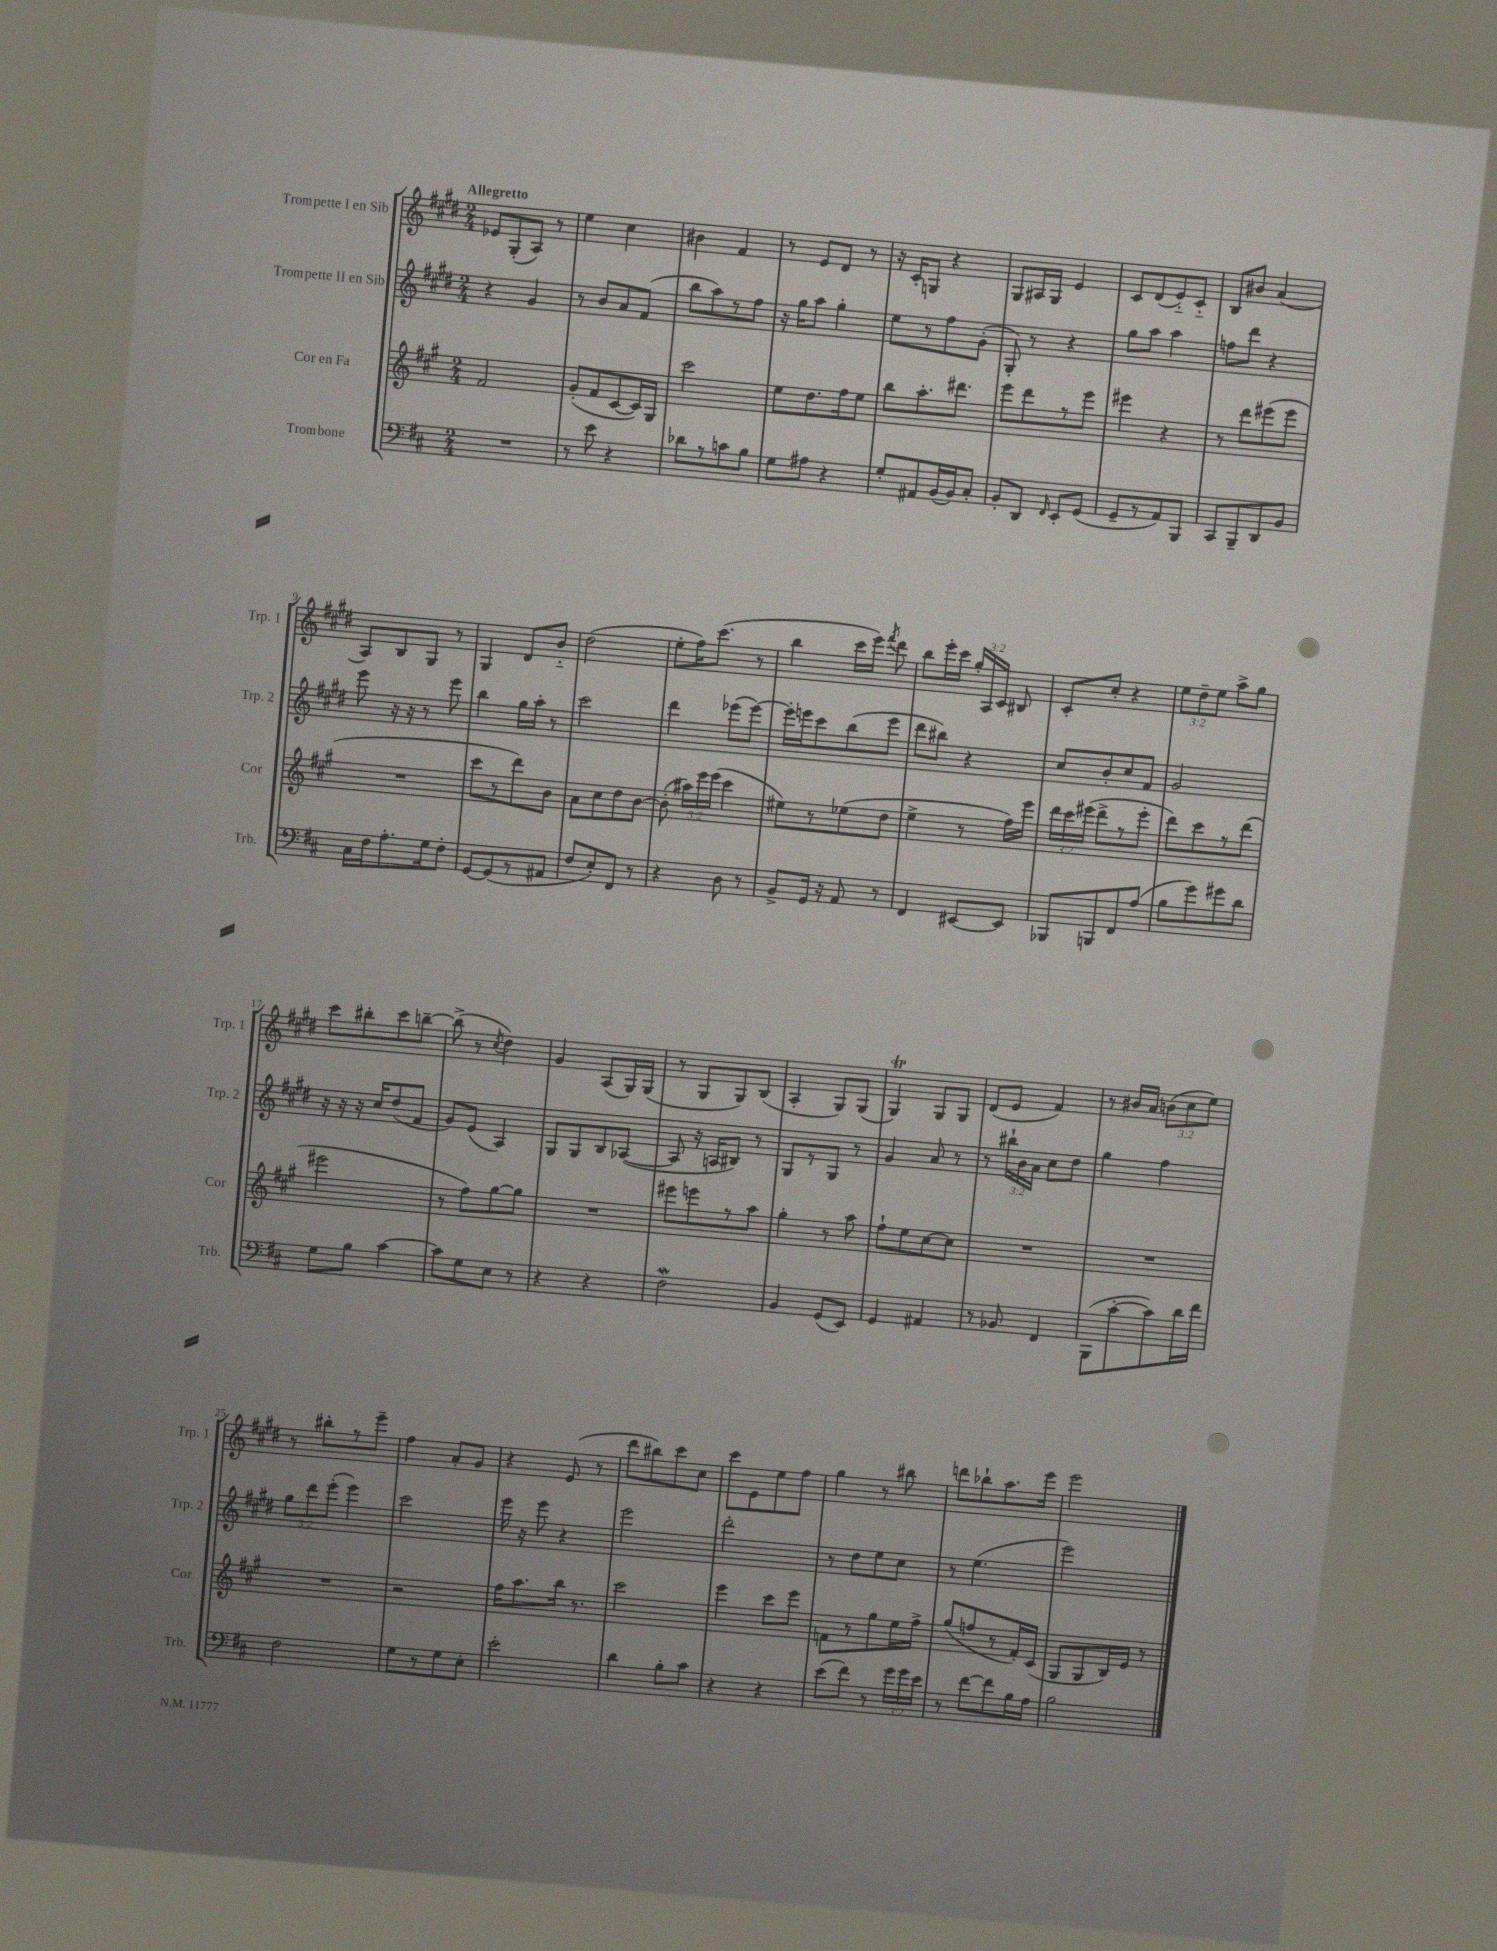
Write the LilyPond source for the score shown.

<<
\new StaffGroup <<
\new Staff = "s0" \with { instrumentName = "Trompette I en Sib" shortInstrumentName = "Trp. 1" } {
    \clef treble \key e \major \numericTimeSignature \time 2/4 \override Staff.TupletNumber.text = #tuplet-number::calc-fraction-text \tempo "Allegretto"
    \autoBeamOff ees'8[ gis8-.( a8]) r8 |
    e''4 cis''4 |
    bis'4 fis'4 |
    r8 e'8[ dis'8] r8 |
    r16 cis'16[-. g8] r4 |
    gis8[ ais16 gis16] e'4 |
    cis'8[ dis'8( e'8-_) cis'8]-_ |
    b8[ bis'8] a'4( |
    a8[) b8 gis8] r8 |
    gis4 dis'8[ b'8]-_ |
    dis''2( |
    e''8[-. fis''16) cis'''8.]( r8 |
    b''4 cis'''16[ e'''16]) \acciaccatura { fis'''8 } dis'''8 |
    b''8[ e'''16-. cis'''16] \tuplet 3/2 { gis''16[-. a16 cis'16] } bis8 |
    cis'8[-. cis''8]-. r4 |
    \tuplet 3/2 { e''8[ dis''8-- e''8] } a''8[-> gis''8] |
    cis'''8[ bis''8-. cis'''8 b''8]~-- |
    b''8->( r8 \acciaccatura { cis''8 } dis''4) |
    gis'4 a8[( gis16) gis16]( |
    r8 gis8[ gis8) b8]( |
    a4-. gis8[) gis8]( |
    gis4\trill) gis8[ gis8] |
    dis'8[( e'8] fis'4) |
    r8 bis'16[ a'16] \tuplet 3/2 { b'8[( cis''8 e''8]) } |
    r8 bis''8[-. r8 e'''8]-- |
    fis''4 a'8[-. gis'8] |
    r4 e'8( r8 |
    dis'''8[ bis''8) cis'''8 cis''8] |
    cis'''8[ e'8 e''8 fis''8] |
    gis''4 r8 bis''8 |
    d'''8[ bes''8-! a''8. e'''16] |
    e'''2 \bar "|." |
}
\new Staff = "s1" \with { instrumentName = "Trompette II en Sib" shortInstrumentName = "Trp. 2" } {
    \clef treble \key e \major \numericTimeSignature \time 2/4 \override Staff.TupletNumber.text = #tuplet-number::calc-fraction-text
    \autoBeamOff r4 gis'4 |
    r8 b'8[ a'8 fis'8]( |
    b''8[ a''8) r8 fis''8] |
    r16 gis''16[ a''8] gis''4-. |
    e''8[ r8 fis''8 gis'8]-.( |
    gis8-.) r8 r4 |
    gis''8[ a''8] a''4 |
    f''8[ dis'''8] r4 |
    e'''8 r16 r16 r8 e'''8 |
    b''4 gis''16[ a''16]-. r8 |
    cis'''2 |
    dis'''4 ees'''8[( ees'''8]~) |
    ees'''16[-. e'''16 cis'''8 b''8( e'''8] |
    dis'''8[ bis''8]) r4 |
    cis''8[ b'8-. cis''8 fis'8] |
    gis'2 |
    r16 r16 r16 cis''16[ dis''8( fis'8] |
    gis'8[) e'8]( a4) |
    gis8[ gis8 b8 aes8]~( |
    aes8 r16 a16[ bis8]) r8 |
    gis8[ r8 gis8] r8 |
    gis'4 a'8 r8 |
    r8 \tuplet 3/2 { bis''16[-! b'16 a'16] } cis''8[ dis''8] |
    gis''4 fis''4 |
    \tuplet 3/2 { gis''8[ dis'''8 e'''8]-.( } e'''4) |
    cis'''2 |
    e'''16 r16 e'''8 r4 |
    e'''2 |
    dis'''2-. |
    r8 dis''8[ e''8 cis''8] |
    r8 e''4.( |
    e'''2) \bar "|." |
}
\new Staff = "s2" \with { instrumentName = "Cor en Fa" shortInstrumentName = "Cor" } {
    \clef treble \key a \major \numericTimeSignature \time 2/4 \override Staff.TupletNumber.text = #tuplet-number::calc-fraction-text
    \autoBeamOff fis'2 |
    gis'8[-.( fis'8 cis'8~ cis'16) gis16] |
    cis'''2 |
    e''8[ d''8. fis''16 e''8] |
    b''8[ a''8.-. dis'''8.] |
    e'''8[ d'''8 r8 e'''8] |
    eis'''4 r4 |
    r8 d'''8[ eis'''8( eis'''8] |
    R2 |
    cis'''8[ r8 d'''8) b'8] |
    a'8[ cis''8 d''8 b'8]~ |
    b'8-.( \tuplet 3/2 { ais''16[) e'''16 e'''16]( } cis'''4 |
    eis''8[) r8 ees''8( d''8] |
    e''4-> r8 fis''16[) e'''16] |
    \tuplet 3/2 { d'''16[ cis'''16 eis'''16]( } d'''8[-> r8 eis'''8]-. |
    d'''8[) cis'''8 r8 d'''8]( |
    eis'''2 |
    r8 fis''8[) gis''8~ gis''8] |
    R2 |
    eis'''8[ e'''8 r8 a''8] |
    gis''4-. r8 a''8 |
    fis''8[-! e''8 cis''8~ cis''8] |
    R2 |
    R2 |
    R2 |
    r2 |
    fis''16[ a''8. b''16] r8. |
    cis'''2 |
    e'''4 cis'''8[ e'''8] |
    f'8[ r8 gis''8 e''16 fis''16]-> |
    gis''8[( f''8 r8 fis'16-.) cis'16]( |
    gis8[ gis8 b16) e'16] r8 \bar "|." |
}
\new Staff = "s3" \with { instrumentName = "Trombone" shortInstrumentName = "Trb." } {
    \clef bass \key d \major \numericTimeSignature \time 2/4 \override Staff.TupletNumber.text = #tuplet-number::calc-fraction-text
    \autoBeamOff R2 |
    r8 e'8 r4 |
    des'8[ r8 c'8 b8] |
    g8[ ais8] r4 |
    g8[-. ais,8 b,16( b,16) cis8]-. |
    b,8[-. d,8] \grace { fis,16 } e,8[-. g,8]( |
    g,8[-- r8 a,8) b,,8] |
    cis,8[ b,,8-- d,8 b,8] |
    cis16[ fis16 a8.-. g16 fis8]-. |
    g,8[~ g,8( r8 ais,8] |
    fis8[ e8-.) fis,8] r8 |
    r4 d8 r8 |
    b,8[-> g,16] r16 a,8 r8 |
    fis,4 eis,8[~ eis,8] |
    bes,,8[ b,,8 fis,8 a8]( |
    b8[ g'8) gis'8 d'8] |
    g8[ b8] cis'4~ |
    cis'8[ g8 e8] r8 |
    r4 r4 |
    fis2\mordent |
    b,4 g,8[( e,8]) |
    g,4 ais,4 |
    r8 bes,8 fis,4 |
    b,,8[( cis'8~-. cis'8) d'16 fis'16] |
    fis2 |
    g8[ r8 g8 e8]-. |
    e'2-. |
    d'4 b8[-. cis'8] |
    r4 r4 |
    e'8[( fis'8]) r8 \tuplet 3/2 { g'16[ g'16 e'16] } |
    r8 fis'8[~ fis'8 b16 a16] |
    b2 \bar "|." |
}
>>
>>
